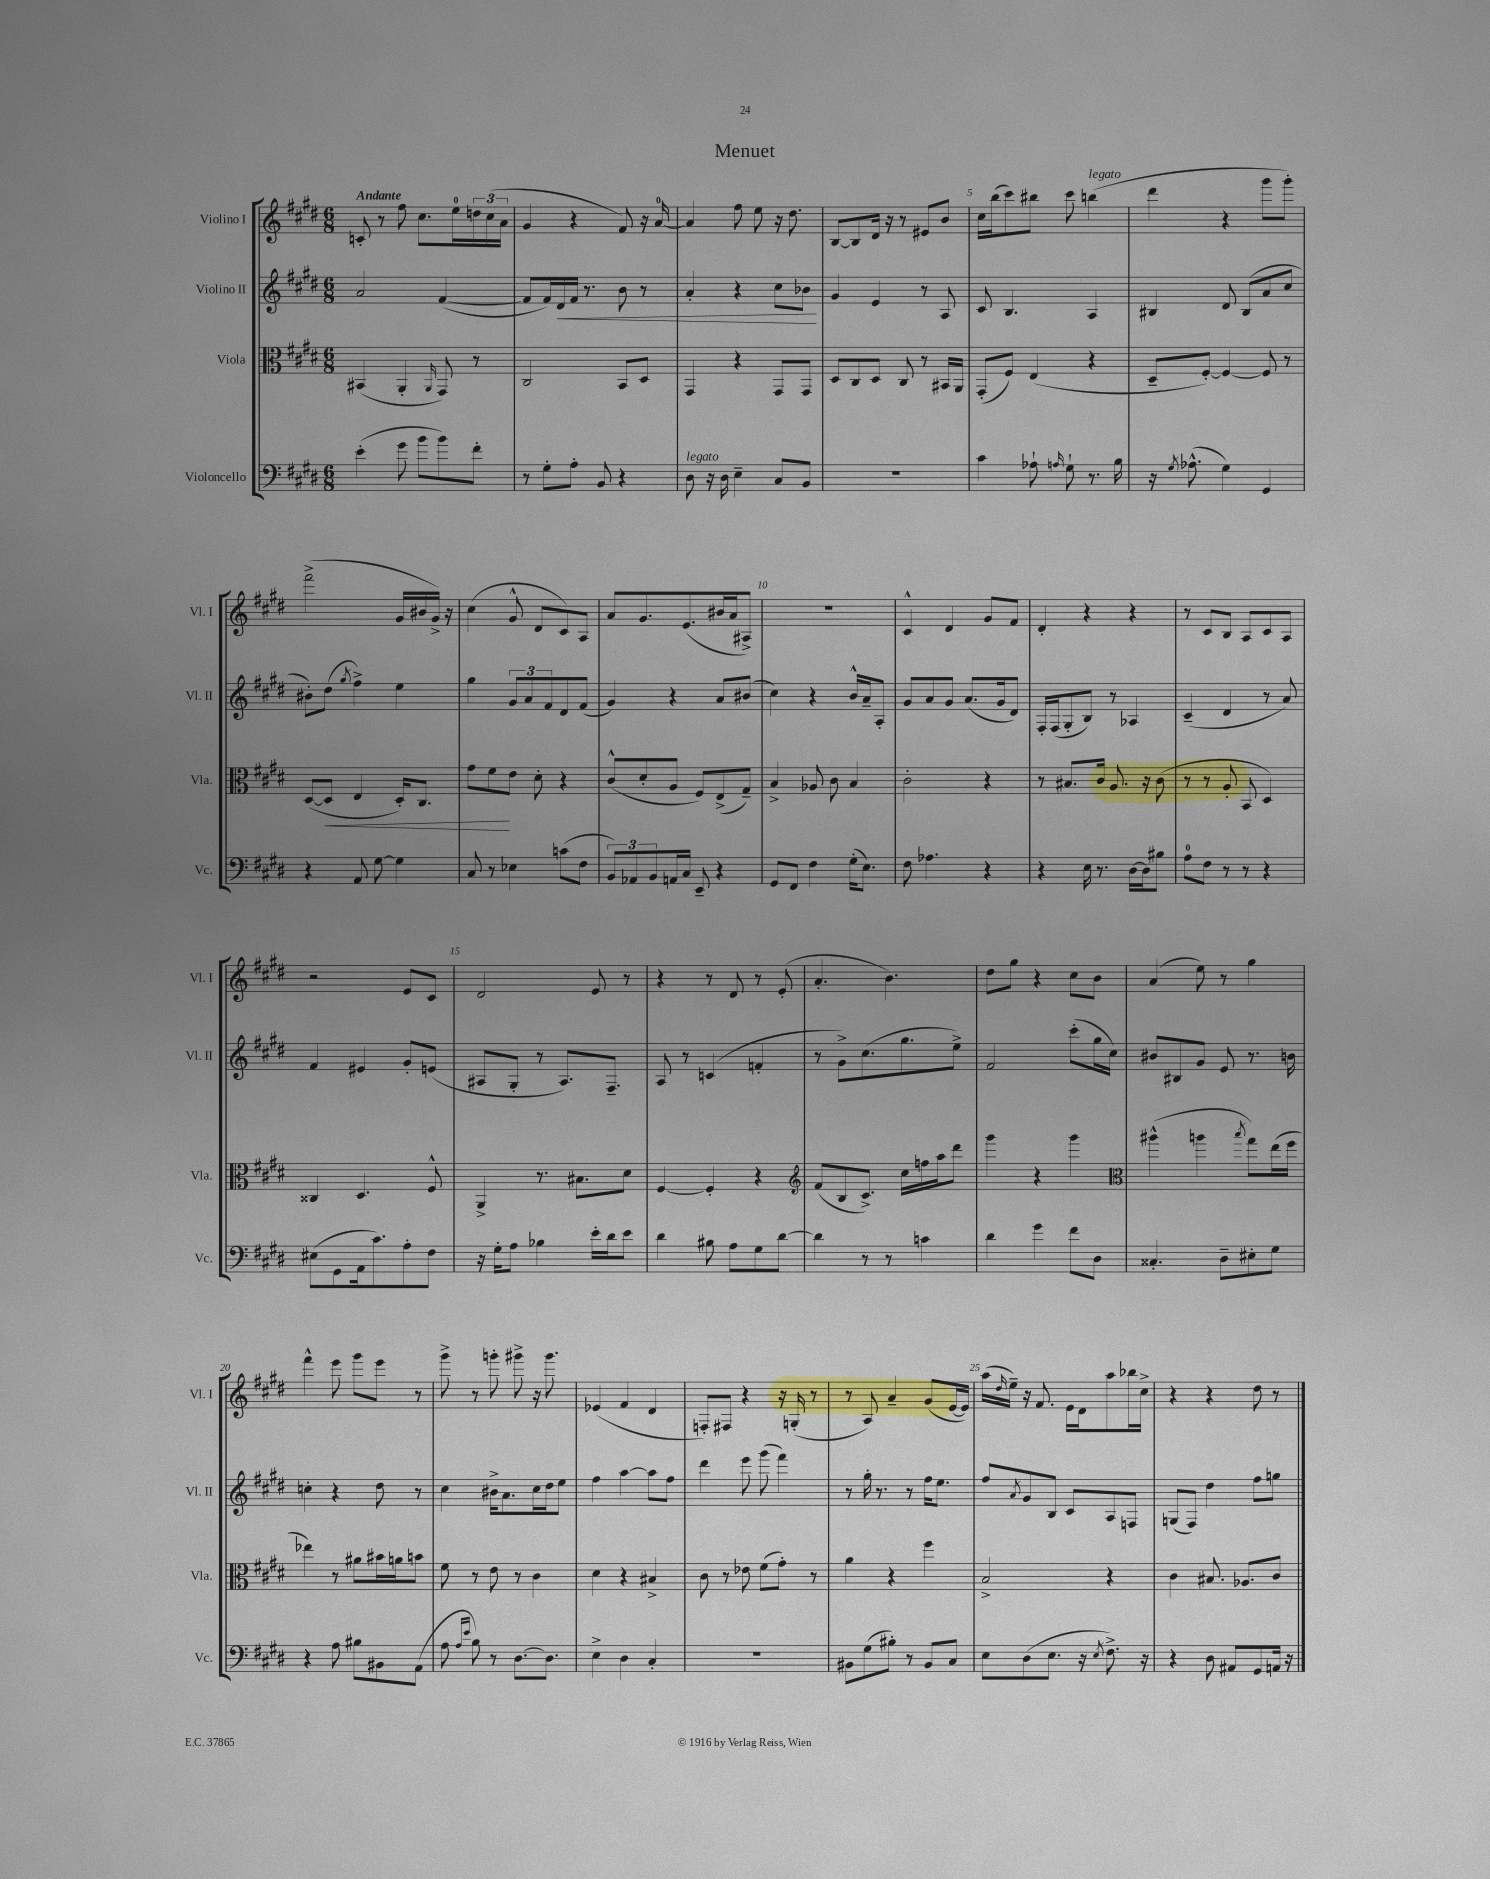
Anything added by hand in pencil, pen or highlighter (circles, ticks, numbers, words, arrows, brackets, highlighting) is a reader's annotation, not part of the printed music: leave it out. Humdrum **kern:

**kern	**kern	**kern	**kern
*staff4	*staff3	*staff2	*staff1
*clefF4	*clefC3	*clefG2	*clefG2
*k[f#c#g#d#]	*k[f#c#g#d#]	*k[f#c#g#d#]	*k[f#c#g#d#]
*M6/8	*M6/8	*M6/8	*M6/8
(4e'\	(4BB#/	2a/	8c'/
.	.	.	8r
8g#\	4AA'/	.	8ff#\
8b\L	.	.	8.cc#\L
.	16qqAA/	.	.
8b\)	8GG#/)	([4f#/	.
.	.	.	16ee\L
8f#'\J	8r	.	24dd\
.	.	.	(24cc#\
.	.	.	24a\JJ
=	=	=	=
8r	2C#/	8f#/]L	4g#/
8G#'\L	.	16f#/L)	.
.	.	16d#/	.
8A'\J	.	16f#/JJ	4r
.	.	8.r	.
8BB/	.	.	.
4r	8BB/L	8b\	8f#/)
.	8D#/J	8r	16r
.	.	.	[16a/
=	=	=	=
8D#\	4GG#/	4a'/	4a/]
16r	.	.	.
16D#\	.	.	.
4E~\	4r	4r	8ff#\
.	.	.	8ee\
8C#/L	8GG#/L	8cc#\L	16r
.	.	.	8.dd#\
8BB/J	8GG#/J	8b-\J	.
=	=	=	=
2.r	8D#/L	4g#/	[8B/L
.	8C#/	.	8B/]
.	8D#/J	4e/	16d#/Jk
.	.	.	16r
.	8C#/	.	8r
.	8r	8r	8e#/L
.	16BB#/LL	8A/	8b/J
.	16AA/JJ	.	.
=	=	=	=
4c#\	(8GG#'/L	8c#/	16cc#\LL
.	.	.	(16bb\J
.	8F#/J)	4.B/	8ccc#\)
8A-`\	(4E/	.	8bb#\J
16qqA/	.	.	.
8G#`\	.	.	8ccc#\
8.r	4r	4A/	(4bb\
16B\	.	.	.
=	=	=	=
16r	8D#~/L	4B#/	4ddd#\
8qG#/	.	.	.
(8.A-^^\	.	.	.
.	[8F#'/J)	.	.
4G#\)	4F#/_	8d#/	4r
.	.	(8B#/L	.
4GG#/	8F#/]	8a/	8ggg#\L
.	8r	8cc#/J	8ggg#'\J)
=	=	=	=
4r	([8D#/L	8b#'\L)	(2fff#^\
.	8D#/]J	(8dd#\J	.
.	.	8qgg#/	.
8AA/	4E/	4ff#^\)	.
[8G#\	.	.	.
4G#\]	16D#'/LK)	4ee\	16g#/LL
.	8.C#/J	.	16b#/
.	.	.	16g#^/JJ)
.	.	.	16r
=	=	=	=
8C#/	8g#\L	4gg#\	(4cc#\
8r	8f#\	.	.
4E-\	8e\J	12g#/L	8g#^^/
.	.	12a/	.
.	8d#'\	.	8d#/L
.	.	12f#/	.
(8c\L	4r	8d#/	8c#/)
8F#\J	.	(8f#/J	8A/J
=	=	=	=
12BB/L)	(8c#^^/L	4g#/)	8a/L
12AA-/	.	.	.
.	8d#'/	.	8.g#/
12BB/	.	.	.
16AA/L	8A/J	4r	.
16C#/JJ	.	.	(8.e/
8EE~/	8F#/L)	.	.
4r	(8E^/	8a/L	16b#/L
.	.	.	16a/J
.	8G#~/J)	(8b#/J	8A#^/J)
=	=	=	=
8GG#/L	4B^/	4cc#\)	2.r
8FF#/J	.	.	.
4F#\	8A-/	4r	.
.	8c#\	.	.
(16G#'\LK	4B/	16b^^/LL	.
8.E\J)	.	16a~/J	.
.	.	8A'/J	.
=	=	=	=
8F#\	2c#'\	8g#/L	4c#^^/
4.A-\	.	8a/	.
.	.	8g#/J	4d#/
.	.	(8.a/L	.
4r	4r	.	8g#/L
.	.	16g#/k	.
.	.	8d#/J)	8f#/J
=	=	=	=
4r	8r	16F#'/LL	4d#'/
.	.	(16F#/J	.
.	8.B#/L	8G#'/	.
16E\	.	8B/J)	4r
8.r	16c#/Jk	.	.
.	8.A/	8r	.
[16D#\LL	.	4A-/	4r
16D#\]J	16r	.	.
8B#\J	(8c#\	.	.
=	=	=	=
8A\L	8r	(4c#~/	8r
8F#\J	8r	.	8c#/L
8r	8A'/	4d#/	8B/J
8r	8BB/	.	8A/L
4r	4D#/)	8r	8c#/
.	.	8a/)	8A/J
=	=	=	=
(8E#\L	4C##/	4f#/	2r
8GG#\	.	.	.
16AA\k	4.D#/	4e#/	.
8.c#\)	.	.	.
8A'\	.	8g#'/L	8e/L
8F#\J	8F#^^/	(8e/J	8c#/J
=	=	=	=
16r	4AA^/	8A#/L	2d#/
16G#'\LK	.	.	.
8A\J	.	8G#'/J	.
4B-\	8.r	8r	.
.	.	8.A#/L)	.
.	8.B#\L	.	.
16e'\LL	.	.	8e/
16d#\J	.	8.F#~/J	.
8e\J	8d#\J	.	8r
=	=	=	=
4d#\	[4F#/	8A/	4r
.	.	8r	.
8B#\	4F#'/]	(4c/	8r
8A\L	.	.	8d#/
8G#\	4r	4f'/	8r
[8d#\J	.	.	(8e'/
=	=	=	=
*	*clefG2	*	*
4d#\]	(8f#/L	8r	4.a'/
.	8B/	8g#^\L)	.
8r	8.c#^/J)	(8.cc#\	.
8r	.	.	4.b\)
.	16cc#\LL	8.gg#\	.
4c\	16ff\	.	.
.	16aa\J	.	.
.	8ddd#\J	8ee^\J)	.
=	=	=	=
4d#\	4ggg#\	2f#/	8dd#\L
.	.	.	8gg#\J
4g#\	4r	.	4r
8f#\L	4ggg#\	(8ccc#'\L	8cc#\L
8D#\J	.	16gg#\L	8b\J
.	.	16cc#\JJ)	.
=	=	=	=
*	*clefC3	*	*
4.C##'/	(4aa#^^\	8b#/L	(4a/
.	.	8B#/	.
.	4aa\	8g#/J	8ee\)
8D#~\L	.	8e/	8r
.	8qbb/	.	.
8E#'\	8gg#\L)	8.r	4gg#\
8G#\J	(16ee\L	.	.
.	16ff#\JJ	16b\	.
=	=	=	=
4r	4ee-\)	4cc'\	4fff#^^\
8A\	8r	4r	8eee\
8B#\L	8a#\L	.	8ggg#\L
8BB#\	16b#\L	8dd#\	8eee\J
.	16a\J	.	.
(8AA\J	8b\J	8r	8r
=	=	=	=
8A\	8f#\	4cc#\	8ggg#^\
16qqA/LL	.	.	.
16qqe/JJ	.	.	.
8B\)	8r	.	8r
8r	8e\	16b#^\LK	8ggg'\
.	.	8.a\	.
[8.D#\L	8r	.	8ggg#^\
.	4c#\	16cc#\L	16r
8.D#\]J	.	16dd#\J	8.ggg#\
.	.	8ee\J	.
=	=	=	=
4E^\	4d#\	4ff#\	(4e-/
4D#\	4r	[4aa\	4f#/
4C#'/	4B#^/	8aa\]L	4d#/
.	.	8ff#\J	.
=	=	=	=
2.r	8c#\	4ddd#\	8F'/L)
.	8r	.	8F#/J
.	8e-\	8eee\	4r
.	(8f#\L	(8ggg#\	.
.	8g#'\J)	4fff#\)	16r
.	.	.	(16G'/
.	8r	.	8r
=	=	=	=
8BB#\L	4a\	8r	8r
(8G#\	.	16gg#'\	8A/)
.	.	8.r	.
8B#'\J)	4r	.	4a~/
8r	.	8r	.
8BB#/L	4ff#\	16ff#\LK	(8g#/L
.	.	8.ee\J	.
8C#/J	.	.	[16e/L
.	.	.	16e/]JJ)
=	=	=	=
8E\L	2B^/	8ff#/L	(16aa\LL
.	.	.	16qqdd#/
.	.	.	16ee~\JJ)
.	.	8qa/	.
(8D#\	.	8g#/	16r
.	.	.	8.f#/
8.E\J	.	8B/J	.
.	.	8c#/L	16e\LL
16r	.	.	16d#\J
8qE/	.	.	.
8.F#^\)	4r	8A/	8aa\
.	.	8F/J	16bb-\L
16r	.	.	16cc#^\JJ
=	=	=	=
4r	4c#\	(8G/L	4r
.	.	8F#/J)	.
8D#\	8.B#/	4dd#\	4r
8AA#/L	.	.	.
.	8.A-/L	.	.
8GG#/	.	8ff#\L	8dd#\
16AA/Jk	8c#/J	8gg\J	8r
16r	.	.	.
==	==	==	==
*-	*-	*-	*-
